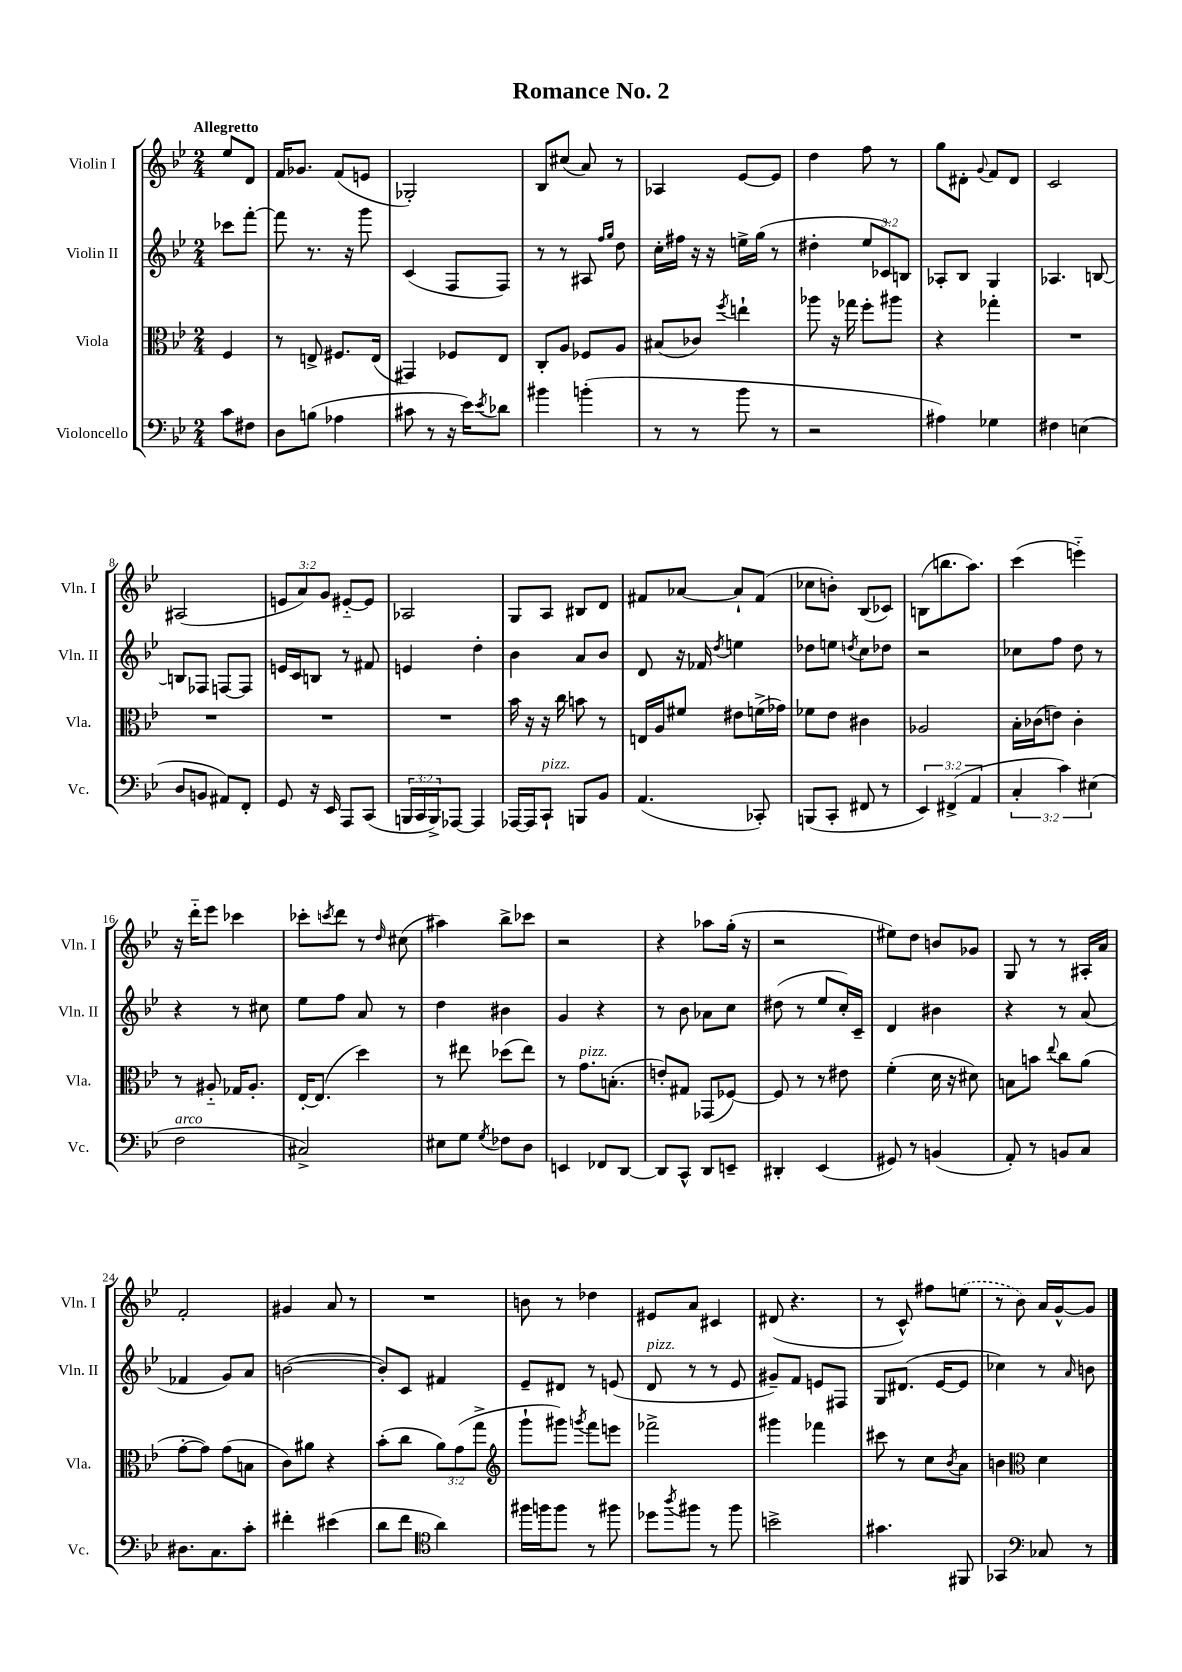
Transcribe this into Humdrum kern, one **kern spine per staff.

**kern	**kern	**kern	**kern
*staff4	*staff3	*staff2	*staff1
*clefF4	*clefC3	*clefG2	*clefG2
*k[b-e-]	*k[b-e-]	*k[b-e-]	*k[b-e-]
*M2/4	*M2/4	*M2/4	*M2/4
8c	4F	8ccc-	8ee-
8F#	.	[8fff'	8d
=	=	=	=
8D	8r	8fff]	16f
.	.	.	8.g-
(8B	8E^	8.r	.
4A-	8.F#	.	(8f
.	.	16r	.
.	.	8ggg	8e
.	(16E	.	.
=	=	=	=
8c#	4GG#)	(4c	2G-')
8r	.	.	.
16r	8F-	8F	.
16e-)	.	.	.
8qe-	.	.	.
8d-	8E-	8F)	.
=	=	=	=
4b#	8C'	8r	8B-
.	8A	8r	(8cc#
(4b'	8F-	8A#	8a)
.	.	16qqff	.
.	.	16qqgg	.
.	8A	8dd	8r
=	=	=	=
8r	(8B#	16cc'	4A-
.	.	16ff#	.
8r	8c-)	16r	.
.	.	16r	.
.	8qff	.	.
8b-	4ee`	16ee^	[8e-
.	.	(16gg	.
8r	.	8r	8e-]
=	=	=	=
2r	8aa-	4dd#'	4dd
.	16r	.	.
.	16gg-	.	.
.	8ff'	12ee-	8ff
.	.	12c-)	.
.	8aa#	.	8r
.	.	12B	.
=	=	=	=
4A#)	4r	8A-'	8gg
.	.	8B-	8d#'
.	.	.	8qqg
4G-	4gg-'	4G	8f
.	.	.	8d#
=	=	=	=
4F#	2r	4.A-	2c
(4E	.	.	.
.	.	[8B	.
=	=	=	=
8D	2r	8B]	(2A#
8BB	.	8F-	.
8AA#)	.	[8F	.
8FF'	.	8F]	.
=	=	=	=
8GG	2r	16e	12e
.	.	16c	.
.	.	.	12a)
16r	.	8B	.
.	.	.	12g
16EE-	.	.	.
8AAA	.	8r	[8e#'~
(8CC	.	8f#	8e#]
=	=	=	=
24BBB	2r	4e	2A-
24CC	.	.	.
24BBB^)	.	.	.
[8AAA-	.	.	.
4AAA-]	.	4dd'	.
=	=	=	=
[16AAA-	16b-	4b-	8G
16AAA-]	16r	.	.
8CC`	16r	.	8A
.	16cc	.	.
8BBB	8b	8a	8B#
8BB-	8r	8b-	8d
=	=	=	=
(4.AA	16E	8d	8f#
.	16A	.	.
.	8f#	16r	[8a-
.	.	16f-	.
.	.	8qdd	.
.	8e#	4ee	8a-`]
8CC-')	(16f^	.	(8f#
.	16g-)	.	.
=	=	=	=
(8BBB	8f-	8dd-	8cc-
8CC'	8e-	8ee	8b')
.	.	8qdd	.
8FF#	4c#	8cc	(8B-
8r	.	8dd-	8c-)
=	=	=	=
6EE-)	2A-	2r	(8B
.	.	.	8.bb
(6FF#^	.	.	.
.	.	.	8.aa)
6AA	.	.	.
=	=	=	=
6C'	16B-'	8cc-	(4ccc
.	(16c-	.	.
.	8e)	8ff	.
6c)	.	.	.
.	4c-'	8dd	4eee'~)
(6E#	.	.	.
.	.	8r	.
=	=	=	=
2F	8r	4r	16r
.	.	.	16ddd'~
.	8A#'~	.	8eee-
.	16G-	8r	4ccc-
.	8.A#'	.	.
.	.	8cc#	.
=	=	=	=
2C#^)	[16E-'	8ee-	8ccc-'
.	(8.E-]	.	.
.	.	.	8qccc
.	.	8ff	8ddd
.	4dd)	8a	8r
.	.	.	16qqdd
.	.	8r	(8cc#
=	=	=	=
8E#	8r	4dd	4aa#)
8G	8ee#	.	.
8qG	.	.	.
8F-	(8dd-	4b#	8bb-^
8D	8ee#)	.	8ccc-
=	=	=	=
4EE	8r	4g	2r
.	8.g	.	.
8FF-	.	4r	.
.	(8.B'	.	.
[8DD	.	.	.
=	=	=	=
8DD]	8e')	8r	4r
8CC^^	8G#	8b-	.
8DD	(8GG-	8a-	8aa-
8EE~	[8F-)	8cc	(16gg'
.	.	.	16r
=	=	=	=
4DD#'	8F-]	(8dd#	2r
.	8r	8r	.
(4EE-	8r	8ee-	.
.	8e#	16cc')	.
.	.	16c~	.
=	=	=	=
8GG#)	(4f'	4d	8ee#)
8r	.	.	8dd
(4BB	16d	4b#	8b
.	16r	.	.
.	8d#)	.	8g-
=	=	=	=
8AA')	8B	4r	8G
8r	8b	.	8r
.	8qqee-	.	.
8BB	8cc	8r	8r
8C	(8a	(8a	16A#'
.	.	.	16a
=	=	=	=
8.D#	[8g'	4f-	2f'
.	8g])	.	.
8.C	.	.	.
.	(8g	8g)	.
8c'	8B	8a	.
=	=	=	=
4f#'	8c)	([2b	4g#
.	8a#	.	.
(4e#	4r	.	8a
.	.	.	8r
=	=	=	=
8d	(8b-'	8b'])	2r
8f	8cc	8c	.
*clefC4	*	*	*
4a)	12a)	4f#	.
.	(12g	.	.
.	12gg^	.	.
=	=	=	=
*	*clefG2	*	*
16ff#	8ggg`	8e-~	8b
16ff	.	.	.
8ff	8ggg#)	8d#	8r
.	8qggg	.	.
8r	8fff	8r	4dd-
8ff#	8eee	(8e	.
=	=	=	=
8dd-	2fff-^	8d	8e#
8qaa	.	.	.
8ff#	.	8r	8a
8r	.	8r	4c#
8ff#	.	8e-	.
=	=	=	=
2b^	4ggg#	8g#~)	(8d#
.	.	8f	4.r
.	4fff-	8e	.
.	.	8F#	.
=	=	=	=
4.g#	8ccc#	8G	8r
.	8r	(8.d#	8c^^)
.	8cc	.	8ff#
.	.	[16e-	.
.	8qb-	.	.
8FF#	8a	8e-]	(8ee
=	=	=	=
4GG-	4b	4cc-)	8r
.	.	.	8b-)
*clefF4	*clefC3	*	*
8C-	4d	8r	16a
.	.	.	[16g^^
.	.	16qqa	.
8r	.	8b	8g]
==	==	==	==
*-	*-	*-	*-
